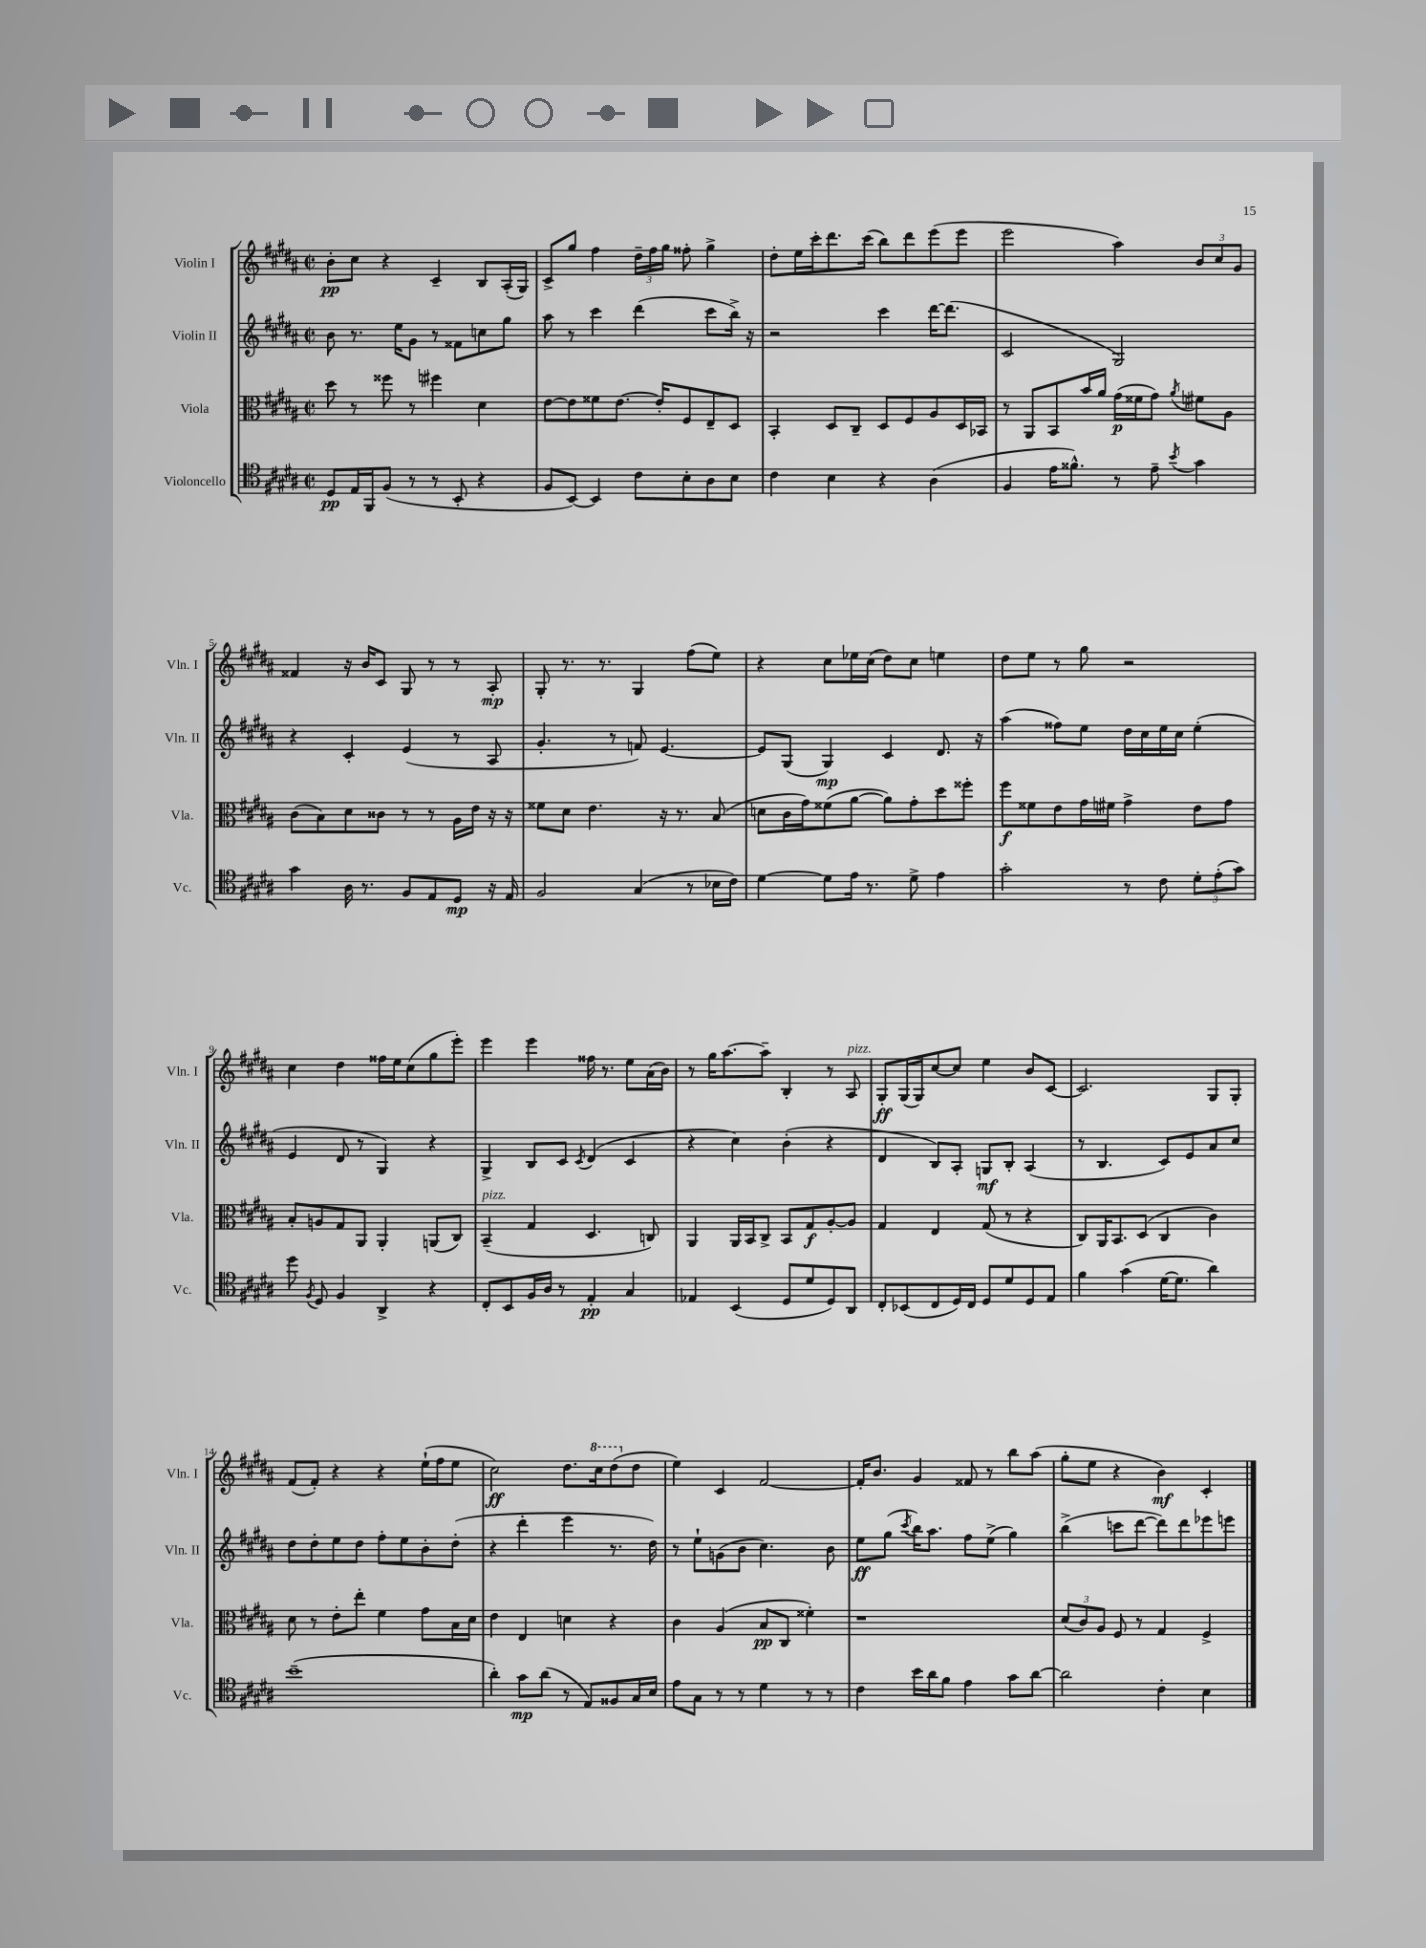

**kern	**dynam	**kern	**dynam	**kern	**dynam	**kern	**dynam
*part4	*part4	*part3	*part3	*part2	*part2	*part1	*part1
*staff4	*staff4	*staff3	*staff3	*staff2	*staff2	*staff1	*staff1
*I"Violoncello	*	*I"Viola	*	*I"Violin II	*	*I"Violin I	*
*I'Vc.	*	*I'Vla.	*	*I'Vln. II	*	*I'Vln. I	*
*clefC4	*	*clefC3	*	*clefG2	*	*clefG2	*
*k[f#c#g#d#a#]	*	*k[f#c#g#d#a#]	*	*k[f#c#g#d#a#]	*	*k[f#c#g#d#a#]	*
*M2/2	*	*M2/2	*	*M2/2	*	*M2/2	*
*met(c|)	*	*met(c|)	*	*met(c|)	*	*met(c|)	*
=1	=1	=1	=1	=1	=1	=1	=1
8D#/L	pp	8dd#\	.	8b\	.	8b'\L	pp
16E/L	.	8r	.	8.r	.	8cc#\J	.
16FF#/J	.	.	.	.	.	.	.
(8F#/J	.	8ff##X\	.	.	.	4r	.
.	.	.	.	16ee\KL	.	.	.
8r	.	8r	.	8g#\J	.	.	.
8r	.	4ff#X\	.	8r	.	4c#~/	.
8BB'/	.	.	.	8f##X\L	.	.	.
4r	.	4d#\	.	8ccn\	.	8B/L	.
.	.	.	.	8gg#\J	.	(16A#'/L	.
.	.	.	.	.	.	16G#/JJ)	.
=2	=2	=2	=2	=2	=2	=2	=2
8F#/L	.	[8e\L	.	8aa#\	.	8c#^/L	.
[8BB/J)	.	8e\]	.	8r	.	8gg#/J	.
4BB/]	.	8f##X\	.	4ccc#\	.	4ff#\	.
.	.	[8.e\J	.	.	.	.	.
8c#\L	.	.	.	(4ddd#\	.	24dd#~\LL	.
.	.	.	.	.	.	24ff#\	.
.	.	16e'/KL]	.	.	.	.	.
.	.	.	.	.	.	24gg#\JJ	.
8B'\	.	8F#/	.	.	.	8ff##X'\	.
8A#\	.	8E~/	.	8ccc#\L	.	4gg#^\	.
8B\J	.	8D#/J	.	16bb^\Jk)	.	.	.
.	.	.	.	16r	.	.	.
=3	=3	=3	=3	=3	=3	=3	=3
4c#\	.	4BB'/	.	2r	.	8dd#'\L	.
.	.	.	.	.	.	16ee\L	.
.	.	.	.	.	.	16ccc#'\J	.
4B\	.	8D#/L	.	.	.	8.ddd#\	.
.	.	8C#~/J	.	.	.	.	.
.	.	.	.	.	.	(16ccc#\Jk	.
4r	.	8D#/L	.	4ccc#\	.	8bb\L)	.
.	.	8F#/	.	.	.	8ddd#\	.
(4A#\	.	8A#/	.	[16ddd#\KL	.	(8eee\	.
.	.	.	.	(8.ddd#\J]	.	.	.
.	.	16D#/L	.	.	.	8eee\J	.
.	.	16BB-X/JJ	.	.	.	.	.
=4	=4	=4	=4	=4	=4	=4	=4
4F#/	.	8r	.	2c#/	.	2eee\	.
.	.	8AA#/L	.	.	.	.	.
16e\KL	.	8BB/	.	.	.	.	.
8.f##X^^\J)	.	.	.	.	.	.	.
.	.	16b/L	.	.	.	.	.
.	.	16a#/JJ	.	.	.	.	.
8r	.	(16g#\LL	p	2G#/)	.	4aa#\)	.
.	.	16f##X\J	.	.	.	.	.
8e~\	.	8g#\J)	.	.	.	.	.
8qb/	.	8qa#/	.	.	.	.	.
4g#\	.	8f#X\L	.	.	.	12b/L	.
.	.	.	.	.	.	12cc#/	.
.	.	8A#\J	.	.	.	.	.
.	.	.	.	.	.	12g#/J	.
!!LO:LB:g=z
=5	=5	=5	=5	=5	=5	=5	=5
4g#\	.	(8c#\L	.	4r	.	4f##X/	.
.	.	8B\)	.	.	.	.	.
16A#\	.	8d#\	.	4c#'/	.	16r	.
8.r	.	.	.	.	.	16b/KL	.
.	.	8c##X\J	.	.	.	8c#/J	.
8F#/L	.	8r	.	(4e/	.	8G#/	.
8E/	.	8r	.	.	.	8r	.
8D#/J	mp	16A#\LL	.	8r	.	8r	.
.	.	16e\JJ	.	.	.	.	.
16r	.	16r	.	8A#/	.	8A#'/	mp
16E/	.	16r	.	.	.	.	.
=6	=6	=6	=6	=6	=6	=6	=6
2F#/	.	8f##X\L	.	4.g#'/	.	8G#'/	.
.	.	8d#\J	.	.	.	8.r	.
.	.	4.e\	.	.	.	.	.
.	.	.	.	.	.	8.r	.
.	.	.	.	8r	.	.	.
(4G#/	.	.	.	8fn/)	.	4G#/	.
.	.	16r	.	[4.e/	.	.	.
.	.	8.r	.	.	.	.	.
8r	.	.	.	.	.	(8ff#\L	.
16B-X\LL	.	(8B/	.	.	.	8ee\J)	.
16c#\JJ)	.	.	.	.	.	.	.
=7	=7	=7	=7	=7	=7	=7	=7
[4d#\	.	8dn\L	.	8e/L]	.	4r	.
.	.	16c#\L	.	(8G#/J	.	.	.
.	.	16g#\J)	.	.	.	.	.
8d#\L]	.	(8f##X\	.	4G#/)	mp	8cc#\L	.
16e\Jk	.	[8a#\J	.	.	.	16ee-X\L	.
8.r	.	.	.	.	.	(16cc#\JJ	.
.	.	8a#\L])	.	4c#/	.	8dd#\L)	.
8d#^\	.	8g#'\	.	.	.	8cc#\J	.
4e\	.	8dd#\	.	8.d#/	.	4een\	.
.	.	8ff##X'\J	.	.	.	.	.
.	.	.	.	16r	.	.	.
=8	=8	=8	=8	=8	=8	=8	=8
2g#'\	.	8ff#\L	f	(4aa#\	.	8dd#\L	.
.	.	8f##X\	.	.	.	8ee\J	.
.	.	8e\	.	8ff##X\L)	.	8r	.
.	.	16g#\L	.	8ee\J	.	8gg#\	.
.	.	16f#X\JJ	.	.	.	.	.
8r	.	4g#^\	.	16dd#\LL	.	2r	.
.	.	.	.	16cc#\	.	.	.
8c#\	.	.	.	16ee\	.	.	.
.	.	.	.	16cc#\JJ	.	.	.
12d#'\L	.	8e\L	.	(4ee'\	.	.	.
(12e'\	.	.	.	.	.	.	.
.	.	8g#\J	.	.	.	.	.
12g#\J)	.	.	.	.	.	.	.
!!LO:LB:g=z
=9	=9	=9	=9	=9	=9	=9	=9
8dd#\	.	8B'/L	.	4e/	.	4cc#\	.
8qF#/	.	.	.	.	.	.	.
8D#/	.	8An/	.	.	.	.	.
4F#/	.	8G#/	.	8d#/	.	4dd#\	.
.	.	8AA#/J	.	8r	.	.	.
4AA#^/	.	4AA#'/	.	4G#/)	.	16ff##X\LL	.
.	.	.	.	.	.	16ee\J	.
.	.	.	.	.	.	(8cc#\	.
4r	.	(8AAn/L	.	4r	.	8gg#\	.
.	.	8C#/J)	.	.	.	8eee'\J)	.
=10	=10	=10	=10	=10	=10	=10	=10
!	!	!LO:TX:a:i:t=pizz.	!	!	!	!	!
8C#'/L	.	(4BB~/	.	4G#^/	.	4eee\	.
8BB/	.	.	.	.	.	.	.
16F#/L	.	4G#/	.	8B/L	.	4eee\	.
16A#/JJ	.	.	.	.	.	.	.
8r	.	.	.	8c#/J	.	.	.
.	.	.	.	8qc#/	.	.	.
4E'/	pp	4.D#/	.	(4d#/	.	16ff##X\	.
.	.	.	.	.	.	8.r	.
4G#/	.	.	.	4c#/	.	8ee\L	.
.	.	8Cn/)	.	.	.	(16a#\L	.
.	.	.	.	.	.	16b\JJ)	.
=11	=11	=11	=11	=11	=11	=11	=11
4E-X/	.	4AA#/	.	4r	.	8r	.
.	.	.	.	.	.	16gg#\KL	.
.	.	.	.	.	.	[8.aa#\	.
(4BB/	.	16AA#/LL	.	4cc#\)	.	.	.
.	.	16BB/J	.	.	.	.	.
.	.	8C#^/J	.	.	.	8aa#~\J]	.
8D#/L	.	8BB/L	.	(4b'\	.	4B'/	.
8d#/	.	8G#/	f	.	.	.	.
8D#/)	.	[8A#'/	.	4r	.	8r	.
!	!	!	!	!	!	!LO:TX:a:i:t=pizz.	!
8AA#/J	.	8A#/J]	.	.	.	8A#/	.
=12	=12	=12	=12	=12	=12	=12	=12
8C#'/L	.	4G#/	.	4d#/	.	8G#'/L	ff
(8BB-X/	.	.	.	.	.	(16G#/L	.
.	.	.	.	.	.	16G#/J)	.
8C#/	.	4E/	.	8B/L)	.	[8cc#/	.
16D#/L)	.	.	.	8A#'/J	.	8cc#/J]	.
16C#/JJ	.	.	.	.	.	.	.
8D#/L	.	(8G#/	.	8Gn/L	mf	4ee\	.
8d#/	.	8r	.	8B'/J	.	.	.
8D#/	.	4r	.	(4A#/	.	8b/L	.
8E/J	.	.	.	.	.	[8c#/J	.
=13	=13	=13	=13	=13	=13	=13	=13
4f#\	.	8C#/L)	.	8r	.	2.c#/]	.
.	.	16AA#/K	.	4.B/	.	.	.
.	.	8.BB/	.	.	.	.	.
(4g#\	.	.	.	.	.	.	.
.	.	(8D#/J	.	.	.	.	.
[16d#\KL	.	4C#/	.	8c#/L)	.	.	.
8.d#\J]	.	.	.	.	.	.	.
.	.	.	.	8e/	.	.	.
4a#\)	.	4c#\)	.	8a#/	.	8G#/L	.
.	.	.	.	8cc#/J	.	8G#'/J	.
!!LO:LB:g=z
=14	=14	=14	=14	=14	=14	=14	=14
(1b~	.	8d#\	.	8dd#\L	.	(8f#/L	.
.	.	8r	.	8dd#'\	.	8f#'/J)	.
.	.	8e'\L	.	8ee\	.	4r	.
.	.	8ee'\J	.	8dd#\J	.	.	.
.	.	4f#\	.	8ff#'\L	.	4r	.
.	.	.	.	8ee\	.	.	.
.	.	8g#\L	.	8b'\	.	(16ee`\LL	.
.	.	.	.	.	.	16ff#\J	.
.	.	16B\L	.	(8dd#'\J	.	8ee\J	.
.	.	16d#\JJ	.	.	.	.	.
=15	=15	=15	=15	=15	=15	=15	=15
4a#'\)	.	4e\	.	4r	.	2cc#\)	ff
8g#\L	mp	4E/	.	4ddd#'\	.	.	.
(8a#\J	.	.	.	.	.	.	.
8r	.	4dn\	.	4eee\	.	8.dd#\L	.
8E/L)	.	.	.	.	.	.	.
*	*	*	*	*	*	*8va	*
.	.	.	.	.	.	16ccc#\k	.
8F##X/	.	4r	.	8.r	.	(8ddd#\	.
*	*	*	*	*	*	*X8va	*
16G#/L	.	.	.	.	.	8dd#\J	.
16B/JJ	.	.	.	16dd#\)	.	.	.
=16	=16	=16	=16	=16	=16	=16	=16
8e\L	.	4c#\	.	8r	.	4ee\)	.
8G#\J	.	.	.	8ee`\L	.	.	.
8r	.	(4A#/	.	(8gn\	.	4c#/	.
8r	.	.	.	8b\J	.	.	.
4d#\	.	8B/L	pp	4.cc#\)	.	[2f#/	.
.	.	8C#/J	.	.	.	.	.
8r	.	4f##X'\)	.	.	.	.	.
8r	.	.	.	8b\	.	.	.
=17	=17	=17	=17	=17	=17	=17	=17
4c#\	.	1r	.	8ee\L	ff	16f#'/KL]	.
.	.	.	.	.	.	8.b/J	.
.	.	.	.	(8gg#\J	.	.	.
.	.	.	.	8qccc#/	.	.	.
16b\LL	.	.	.	16bb\KL)	.	4g#/	.
16a#\J	.	.	.	8.aa#\J	.	.	.
8f#\J	.	.	.	.	.	.	.
4e\	.	.	.	8ff#\L	.	8f##X/	.
.	.	.	.	(8ee^\J	.	8r	.
8g#\L	.	.	.	4gg#\)	.	8bb\L	.
[8a#\J	.	.	.	.	.	(8aa#\J	.
=18	=18	=18	=18	=18	=18	=18	=18
2a#\]	.	(12d#/L	.	(4bb^\	.	8gg#'\L	.
.	.	12c#/)	.	.	.	.	.
.	.	.	.	.	.	8ee\J	.
.	.	12A#/J	.	.	.	.	.
.	.	8F#/	.	8cccn\L	.	4r	.
.	.	8r	.	[8ddd#\J	.	.	.
4c#'\	.	4G#/	.	8ddd#\L])	.	4b\)	mf
.	.	.	.	8ddd#\	.	.	.
4B\	.	4F#^/	.	8eee-X\	.	4c#'/	.
.	.	.	.	8eeen\J	.	.	.
==	==	==	==	==	==	==	==
*-	*-	*-	*-	*-	*-	*-	*-
